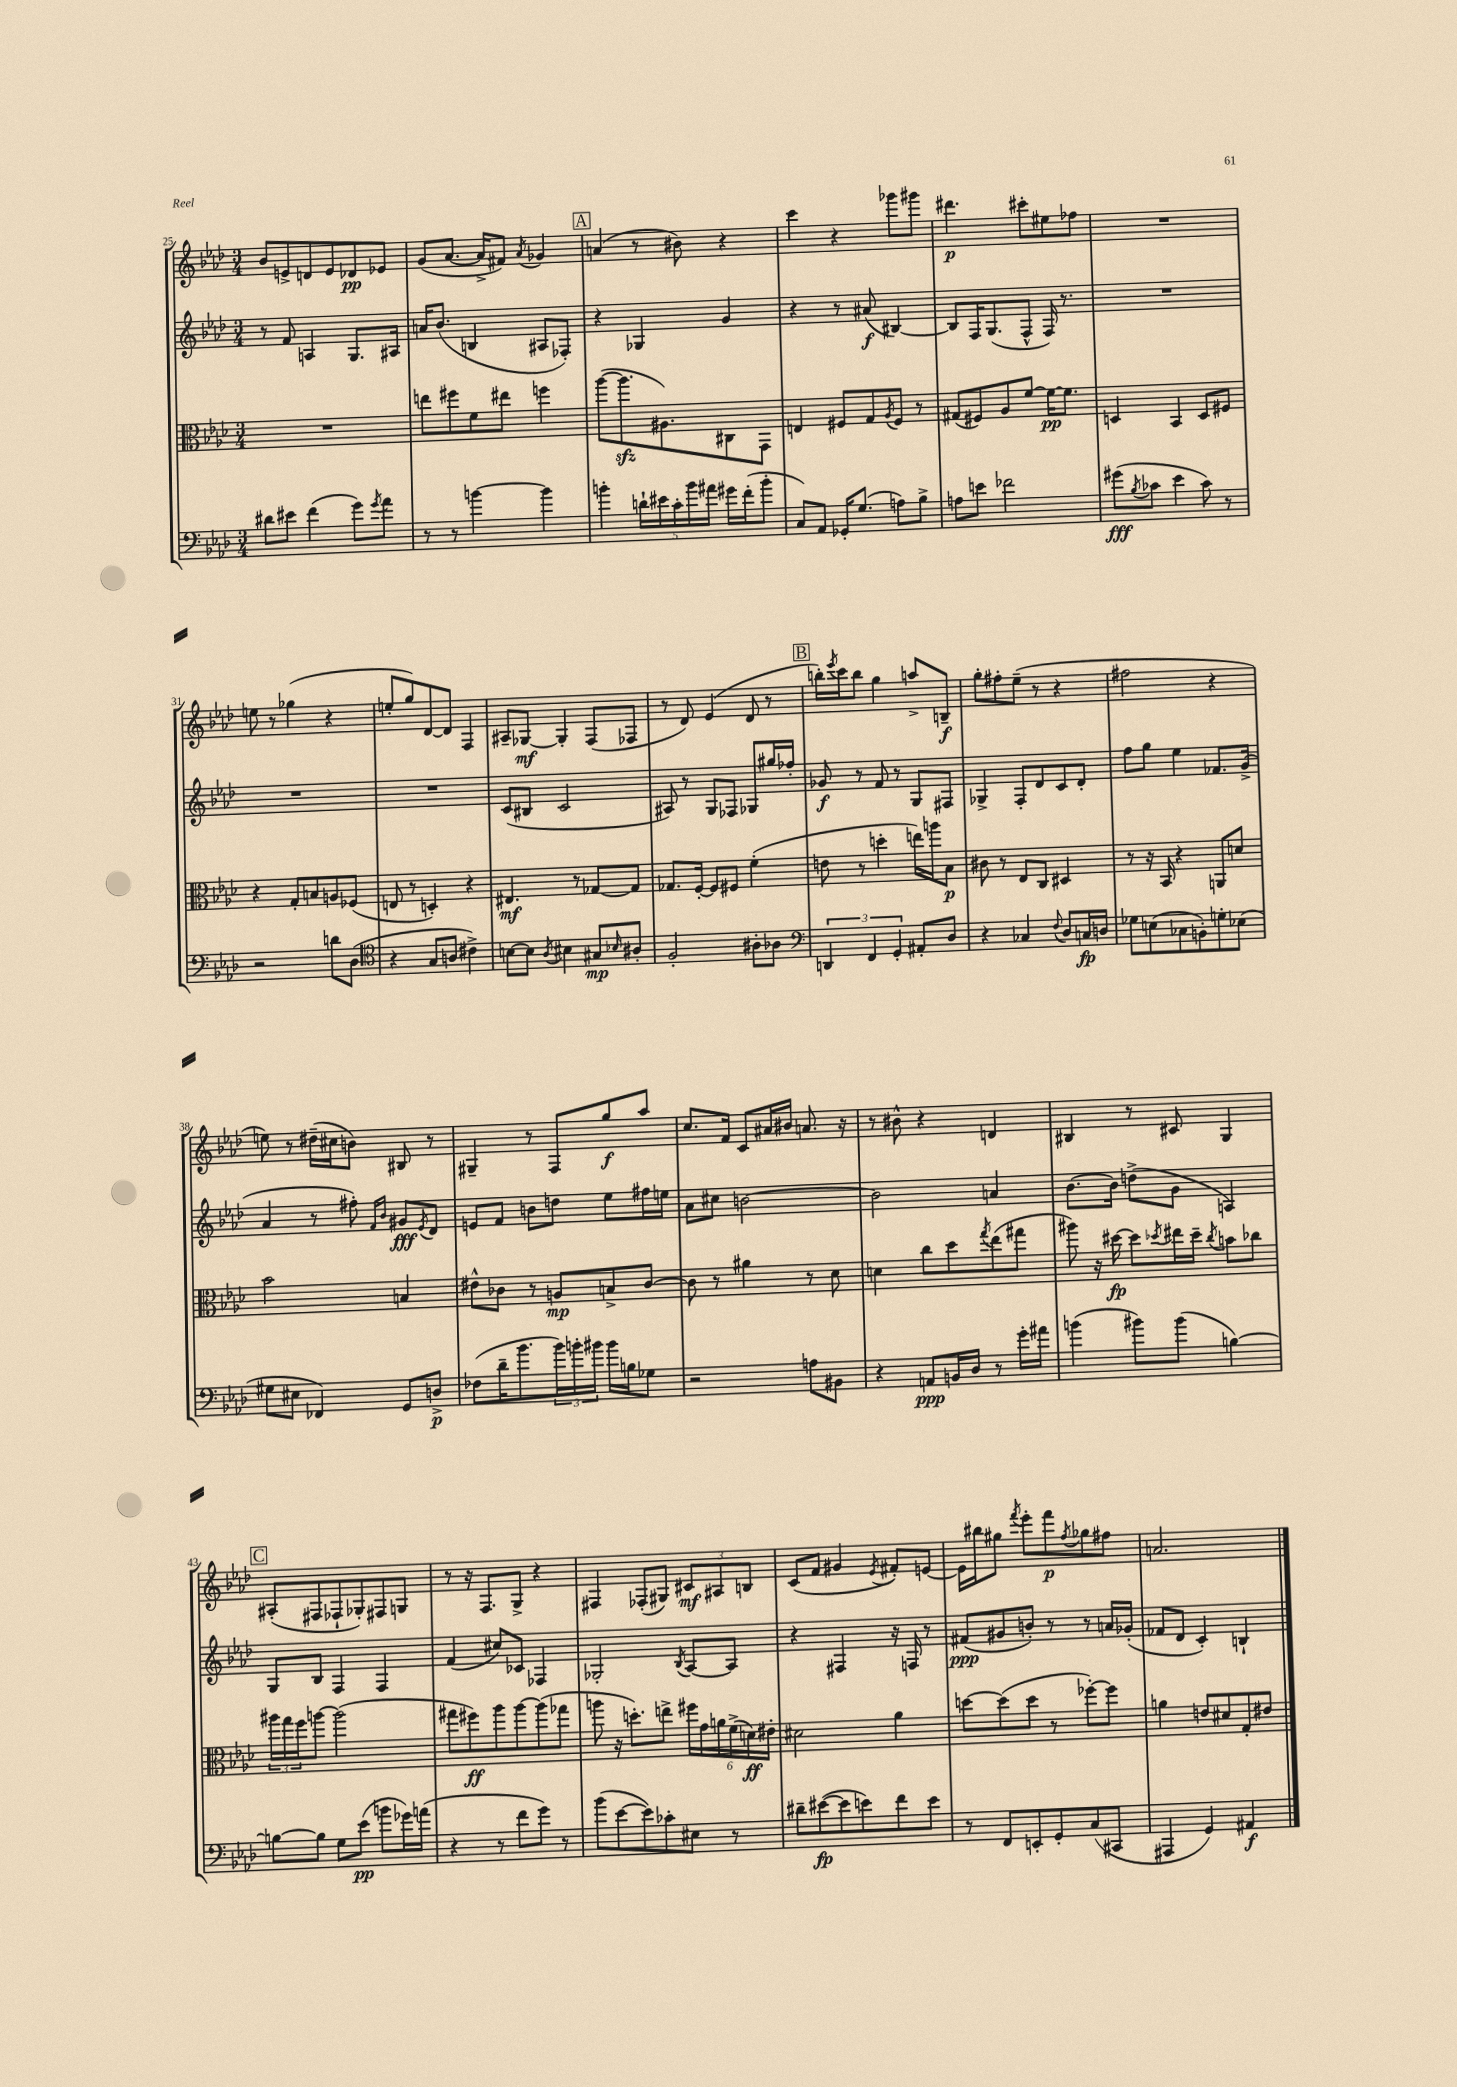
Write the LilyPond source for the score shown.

<<
\new StaffGroup <<
\new Staff = "s0" {
    \clef treble \key aes \major \numericTimeSignature \time 3/4
    bes'8 e'8-> d'8 e'8 des'8\pp ees'8 |
    g'8( aes'8.~ aes'16-> fis'8) \acciaccatura { aes'8 } ges'4 |
    \mark \markup { \box "A" } a'4( r8 bis'8) r4 |
    c'''4 r4 ges'''8 gis'''8 |
    dis'''4.\p cis'''8-. eis''8 fes''8 |
    R2. |
    e''8 r8 ges''4( r4 |
    e''8-. g''8) des'8~ des'8 f4 |
    ais8-- ges8~\mf ges4-. f8( fes8 |
    r8 des'8) ees'4( des'8 r8 |
    \mark \markup { \box "B" } b''16-.) \acciaccatura { ees'''8 } c'''16 b''8 g''4 a''8-> b8--\f |
    g''8-. fis''8-. ees''8--( r8 r4 |
    fis''2 r4 |
    e''8) r8 dis''16--( cis''16 b'8) bis8 r8 |
    gis4-- r8 f8 g''8\f aes''8 |
    c''8. f'16 c'8 ais'16 bis'16 a'8. r16 |
    r8 bis'8-^ r4 d'4 |
    bis4 r8 cis'8 g4 |
    \mark \markup { \box "C" } ais8-.( fis8 fes8-! ges8-.) fis8 g8 |
    r8 r16 f8. g8-> r4 |
    fis4 fes8-.( gis8) \tuplet 3/2 { cis'8\mf ais8 b8 } |
    c'8( f'8 gis'4 \acciaccatura { ees'8 } fis'8-.) e'8~ |
    e'16 bis''16 gis''8 \acciaccatura { f'''8 } ees'''8-. f'''8\p \acciaccatura { f''8 } ges''8 fis''8 |
    a'2. \bar "|." |
}
\new Staff = "s1" {
    \clef treble \key aes \major \numericTimeSignature \time 3/4
    r8 f'8 a4 g8. ais16 |
    a'16 bes'8.( b4 ais8 fes8-.) |
    \mark \markup { \box "A" } r4 ges4 g'4 |
    r4 r8 ais'8\f( bis4~) |
    bis8 f16 g8.( f8-^ f16) r8. |
    R2. |
    R2. |
    R2. |
    c'8( bis8 c'2 |
    ais8) r8 g8 fes8 ges8 gis''16 fes''16-. |
    \mark \markup { \box "B" } ges'8\f r8 f'8 r8 g8 fis8 |
    ges4-> f8-. des'8 c'8 des'8-. |
    f''8 g''8 ees''4 fes'8. g'16->( |
    aes'4 r8 fis''8-.) \grace { f'16 bes'16 } gis'8\fff \acciaccatura { ees'8 } des'8 |
    e'8 f'8 b'8 d''8 ees''8 fis''16 e''16 |
    aes'8 cis''8 b'2~ |
    b'2 a'4 |
    bes'8.~ bes'16 d''8->( g'8 a4) |
    \mark \markup { \box "C" } g8 bes8 f4 f4 |
    f'4( cis''8) ces'8 fes4 |
    ges2-. \acciaccatura { bes8 } aes8~ aes8 |
    r4 fis4 r16 f16 r8 |
    fis'8\ppp( gis'8 b'8-.) r8 r8 a'16 ges'16-.( |
    fes'8 des'8 c'4-.) b4-! \bar "|." |
}
\new Staff = "s2" {
    \clef alto \key aes \major \numericTimeSignature \time 3/4
    R2. |
    e''8 fis''8 f'8 eis''8 f''4 |
    \mark \markup { \box "A" } aes''8~( aes''8.\sfz ais8.) cis8 g,8 |
    e4 fis8 g8 \acciaccatura { aes8 } fis8 r8 |
    gis8( fis8) aes8 f'8~ f'16~\pp f'8. |
    d4 bes,4 d8 fis8 |
    r4 g8-. b8 a8 fes8( |
    e8 r8 d4-.) r4 |
    eis4.\mf r8 ges8~ ges8 |
    ges8. f16~-. f8 fis8 f'4-.( |
    \mark \markup { \box "B" } e'8 r8 d''4-. e''16) a''16 bes8\p |
    cis'8 r8 ees8 c8 dis4 |
    r8 r16 bes,16 r4 a,8 d'8 |
    bes'2 b4 |
    eis'8-^ ces'8 r8 a8\mp b8-> ces'8~ |
    ces'8 r8 ais'4 r8 des'8 |
    d'4 c''8 des''8 \acciaccatura { g''8 } ees''8( gis''8 |
    ais''8) r16 dis''16~\fp dis''8 \acciaccatura { des''8 } eis''16 des''16-- \acciaccatura { c''8 } b'8 ces''8 |
    \mark \markup { \box "C" } \tuplet 3/2 { ais''16 g''16 f''16 } a''8~ a''2( |
    gis''8 fis''8\ff) aes''8 aes''8~ aes''8( ges''8 |
    a''8 r16 d''8.-.) e''8-> \tuplet 6/4 { fis''16 g'16 a'16 f'16->( d'16\ff) eis'16-. } |
    dis'2 aes'4 |
    d''8~ d''8( d''8 r8 fes''8~-.) fes''8 |
    a'4 e'8 dis'8 g8-. eis'8 \bar "|." |
}
\new Staff = "s3" {
    \clef bass \key aes \major \numericTimeSignature \time 3/4
    dis'8 eis'8 f'4( g'8) \acciaccatura { g'8 } aes'8 |
    r8 r8 b'4~ b'4 |
    \mark \markup { \box "A" } b'4-. \tuplet 5/4 { d'16-! eis'16 c'16-. b'16 ais'16 } gis'16 f'16-.( b'8-. |
    c8) aes,8 ges,16-. g8.( a8) bes8-> |
    a8 e'8 fes'2 |
    gis'8\fff( \acciaccatura { bes8 } ces'8 ees'4 ces'8) r8 |
    r2 d'8 des8( |
    \clef tenor r4 g8 a8 cis'4->) |
    b8~ b8 \acciaccatura { aes8 } bis4 gis8\mp \grace { bes16 } ais8-. |
    f2-. ais8-. aes8 |
    \mark \markup { \box "B" } \clef bass \tuplet 3/2 { d,4 f,4 g,4-. } ais,8-. des8 |
    r4 ces4 \appoggiatura { f8 } des8 c16\fp d16 |
    ges8 e8( ces8 b,8-.) g8-. ees8( |
    gis8 eis8 fes,4) g,8 d8->\p |
    fes8( des'16-- bes'8. \tuplet 3/2 { bes'16) b'16-. bis'16 } bis'16 b16 ges8 |
    r2 a8 bis,8 |
    r4 a,8\ppp b,16 des16 r8 g'16-. ais'16 |
    b'4( bis'8) bis'8( b4~) |
    \mark \markup { \box "C" } b8~ b8 g8 ees'8\pp( b'8 ges'16) a'16( |
    r4 r8 f'8 g'8) r8 |
    bes'8( ees'8~ ees'8) ces'8-. eis8 r8 |
    dis'8-- eis'8~\fp( eis'8 e'8) f'8 e'8 |
    r8 f,8 e,8-. g,8-. c8( cis,8 |
    ais,,4 g,4) ais,4\f \bar "|." |
}
>>
>>
\layout { \context { \Score currentBarNumber = #25 } }
